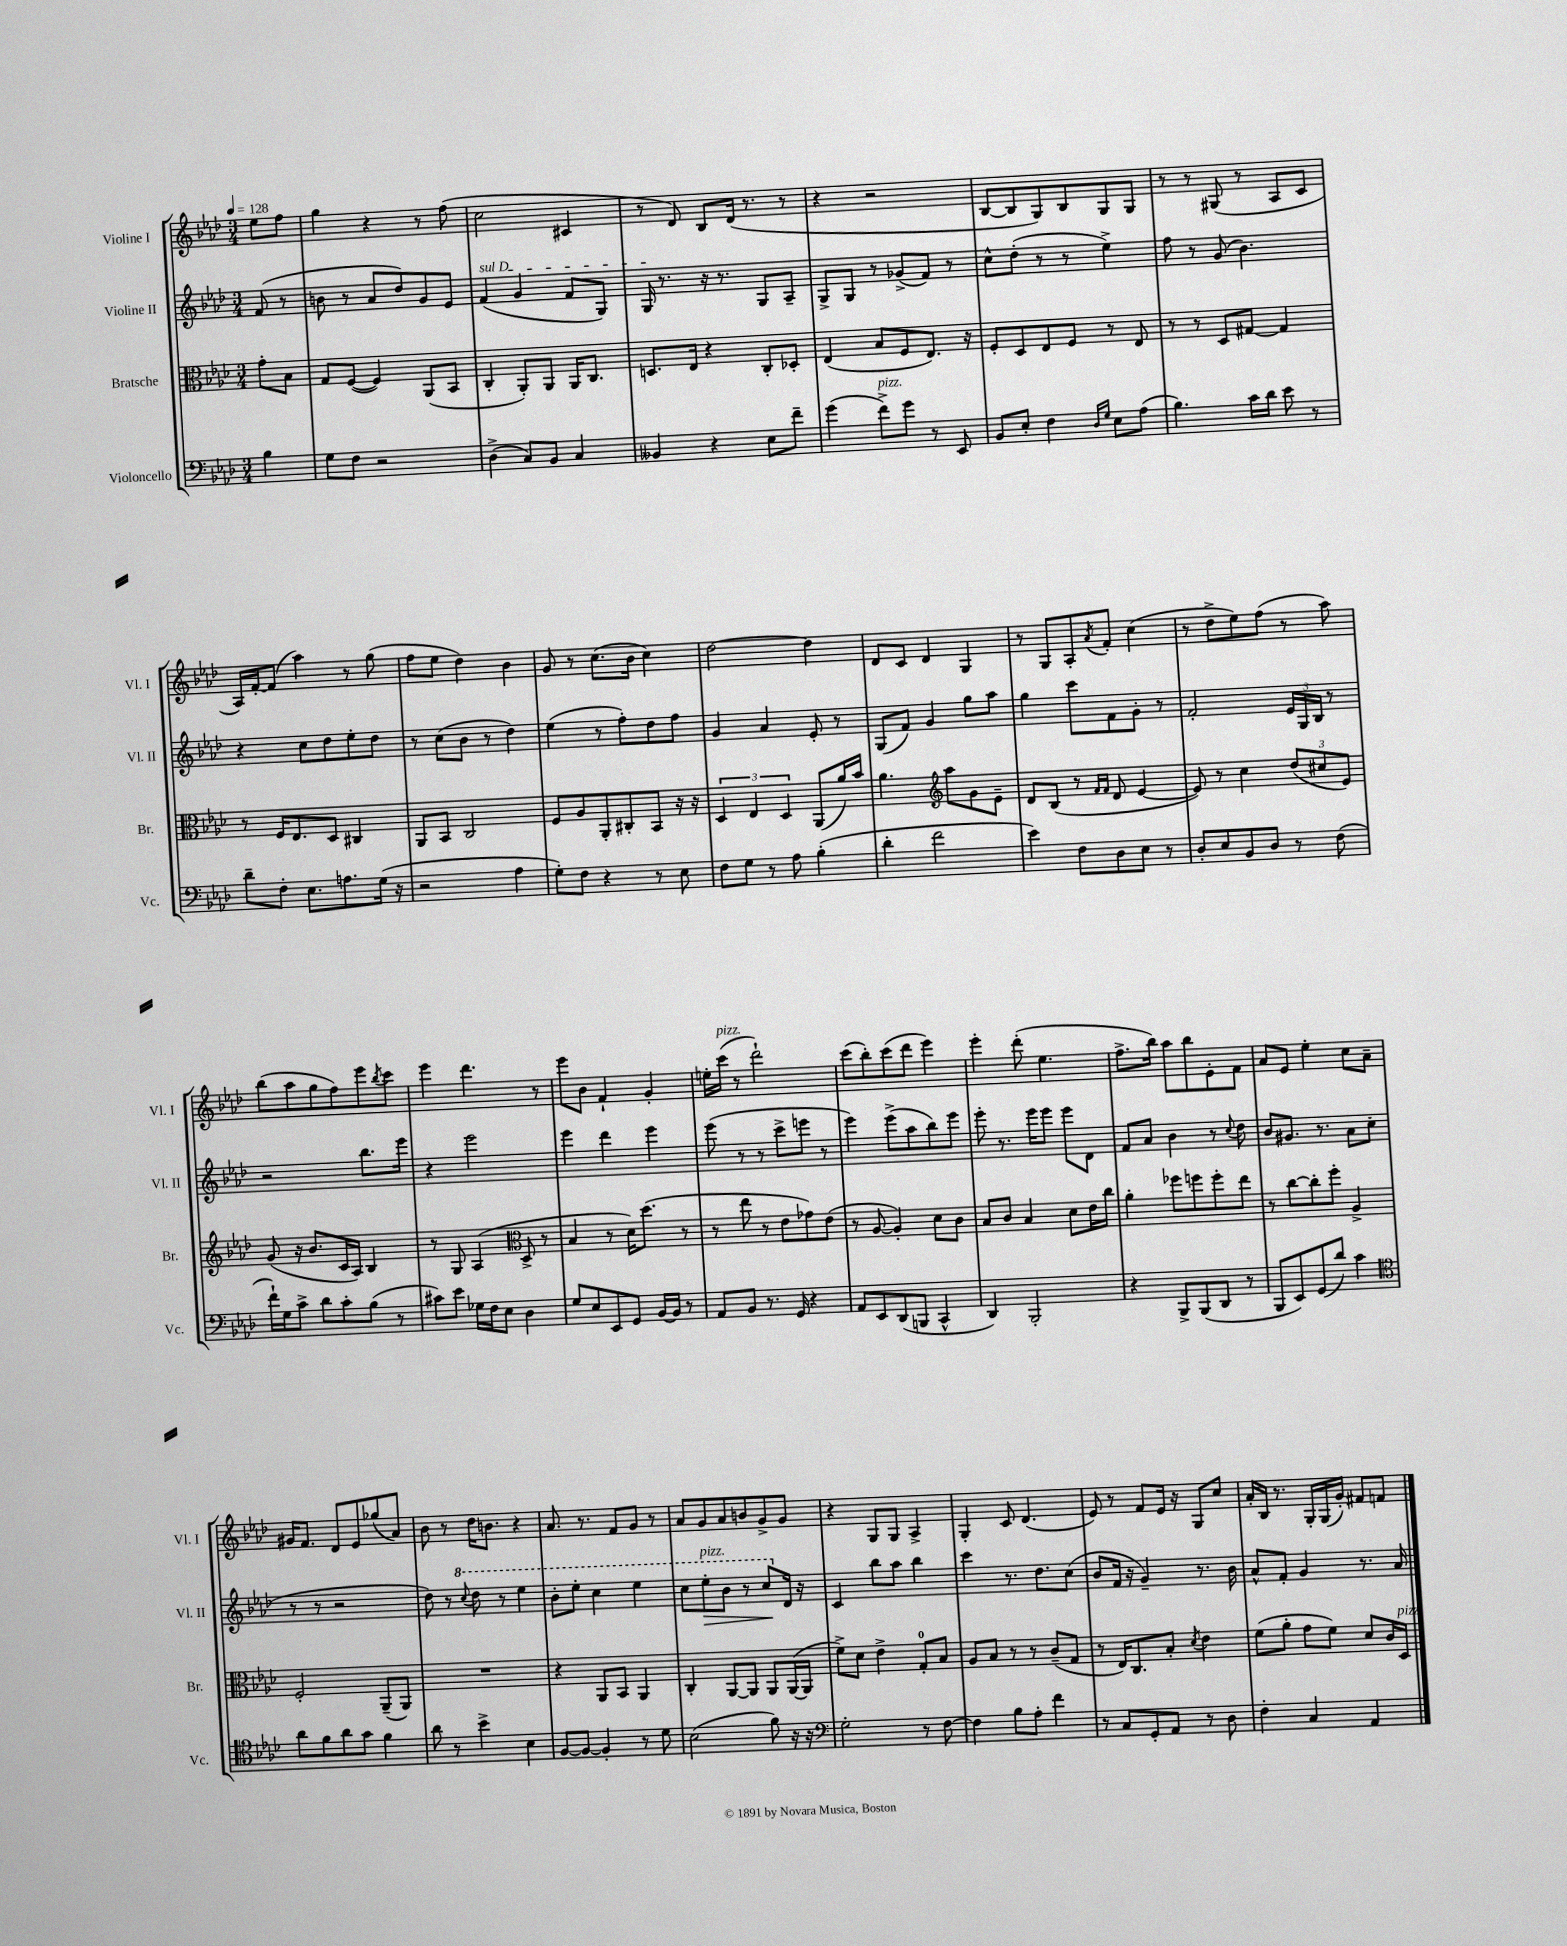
<<
\new StaffGroup <<
\new Staff = "s0" \with { instrumentName = "Violine I" shortInstrumentName = "Vl. I" } {
    \clef treble \key aes \major \numericTimeSignature \time 3/4 \partial 4 \tempo 4 = 128
    ees''8 f''8 |
    g''4 r4 r8 f''8( |
    c''2 cis'4 |
    r8 des'8) bes8 des'16( r8. r8 |
    r4 r2 |
    bes8~ bes8 g8) bes8 g8 g8 |
    r8 r8 gis8( r8 aes8 c'8 |
    aes16) f'16~-. f'8( aes''4) r8 g''8( |
    f''8 ees''8 des''4) bes'4 |
    g'8 r8 c''8.( bes'16 c''4) |
    des''2~ des''4 |
    des'8 c'8 des'4 g4 |
    r8 g8 aes8-. \acciaccatura { aes'8 } f'8-. c''4( |
    r8 des''8-> ees''8) f''8( r8 aes''8) |
    bes''8( aes''8 g''8 f''8) ees'''8 \acciaccatura { bes''8 } c'''8 |
    ees'''4 des'''4. r8 |
    ees'''8 bes'8 f'4-! g'4-. |
    e''16-. c'''16^\markup { \italic "pizz." }( r8 des'''2-!) |
    c'''8( bes''8-.) c'''8( des'''8 ees'''4) |
    ees'''4-. des'''8-.( ees''4. |
    f''8.-> bes''16) aes''8 bes''8 ees'8-. f'8 |
    aes'8 ees'8 ees''4-. c''8 aes'8-- |
    gis'16 f'8. des'8 ees'8 ges''8( aes'8) |
    bes'8 r8 des''16 b'8. r4 |
    aes'8. r8. f'8 g'8 r8 |
    aes'8 g'8 aes'8 b'8 g'8-> g'8 |
    r4 g8 g8 aes4-> |
    g4-. c'8 des'4.( |
    ees'8) r8 f'8 ees'16 r16 g8 c''8 |
    aes'16-. bes16 r8. g16-. g16( g'16-.) fis'8 f'8 \bar "|." |
}
\new Staff = "s1" \with { instrumentName = "Violine II" shortInstrumentName = "Vl. II" } {
    \clef treble \key aes \major \numericTimeSignature \time 3/4 \partial 4
    f'8( r8 |
    b'8 r8 aes'8 des''8) g'8 ees'8 |
    \once \override TextSpanner.bound-details.left.text = \markup { \italic "sul D" } f'4\startTextSpan( g'4 f'8 g8) |
    g16\stopTextSpan r8. r16 r8. g8 aes8-- |
    g8-> g8 r8 ges'8->( f'8) r8 |
    c''8-^ des''8-.( r8 r8 ees''4->) |
    f''8 r8 g'8( bes'4.) |
    r4 c''8 des''8 ees''8-. des''8 |
    r8 c''8( bes'8 r8 des''4) |
    ees''4( r8 f''8-.) des''8 f''8 |
    g'4 aes'4 ees'8-. r8 |
    g8( f'8) g'4 g''8 aes''8 |
    g''4 c'''8 f'8 g'8-. r8 |
    f'2-. \tuplet 3/2 { ees'16 g16 bes16 } r8 |
    r2 bes''8. ees'''16 |
    r4 ees'''2 |
    ees'''4 des'''4 ees'''4 |
    ees'''8( r8 r8 c'''8-> e'''8 r8 |
    ees'''4) ees'''8->( aes''8 bes''8) ees'''8 |
    ees'''8-. r8. ees'''16 ees'''8 ees'''8 des'8 |
    f'8 aes'8 bes'4 r8 \appoggiatura { c''8 } des''8 |
    bes'8 gis'8. r8. aes'8 c''8( |
    r8 r8 r2 |
    des''8) r8 \ottava #1 \appoggiatura { c'''8 } des'''8 r8 ees'''4 |
    bes''8-. ees'''8-. c'''4 ees'''4 |
    c'''8 ees'''8-.\>^\markup { \italic "pizz." } bes''8 r8 c'''8\! \ottava #0 des'16 r16 |
    c'4 bes''8 aes''8 bes''4 |
    c'''4 r8. des''8. c''8( |
    bes'8 f'16 r16 g'4--) r8. bes'16 |
    aes'8-^ f'8-. g'4 r8. aes'16 \bar "|." |
}
\new Staff = "s2" \with { instrumentName = "Bratsche" shortInstrumentName = "Br." } {
    \clef alto \key aes \major \numericTimeSignature \time 3/4 \partial 4
    g'8-. bes8 |
    g8 f8~( f4) aes,8( bes,8 |
    c4-. aes,8-.) aes,8 aes,16 c8. |
    d8. ees16 r4 c8-. des8-. |
    ees4( bes8 f8 ees8.) r16 |
    f8-. des8 ees8 f8 r8 ees8 |
    r8 r8 des8 gis8~ gis4 |
    r8 f16 ees8. des8 cis4 |
    aes,8 bes,8 c2 |
    f8 aes8 aes,8-. cis8-. bes,8 r16 r16 |
    \tuplet 3/2 { des4 ees4 des4 } aes,8( aes'16) bes'16 |
    aes'4. \clef treble aes''8 g'8 ees'8-- |
    des'8 bes8( r8 \grace { f'16 f'16 } des'8 ees'4~ |
    ees'8) r8 c''4 \tuplet 3/2 { des''8( cis''8 ees'8) } |
    g'8( r16 bes'8. c'16 aes16) bes4 |
    r8 g8 aes4( \clef alto des8-> r8 |
    bes4 r8 des'16) des''8.( r8 |
    r8 ees''8 r8 ees'8 ges'8) ees'8( |
    r8 aes8~ aes4-.) des'8 c'8 |
    bes8 c'8 bes4 des'8 ees'16 c''16 |
    aes'4-. fes''8 f''8 f''8-. ees''8 |
    r8 c''8~ c''8-. f''8-. aes4-> |
    f2-. aes,8--( aes,8) |
    R2. |
    r4 aes,8 bes,8 aes,4 |
    c4-. aes,8~ aes,8 aes,8 aes,16~( aes,16 |
    f'8->) des'8 ees'4-> g8-0-. bes8 |
    aes8 bes8 r8 r8 c'8--( g8 |
    r8 ees16) c8. bes8-. \acciaccatura { des'8 } ees'4 |
    f'8( aes'8-. g'8 f'8) des'8 c'16 des16^\markup { \italic "pizz." } \bar "|." |
}
\new Staff = "s3" \with { instrumentName = "Violoncello" shortInstrumentName = "Vc." } {
    \clef bass \key aes \major \numericTimeSignature \time 3/4 \partial 4
    bes4 |
    g8 f8 r2 |
    des4->( c8) bes,8 c4 |
    beses,4 r4 ees8 f'8-- |
    g'4( f'8->^\markup { \italic "pizz." }) g'8 r8 ees,8 |
    bes,8 ees8-. f4 \grace { des16 g16 } ees8 aes8( |
    bes4.) c'16 des'16 ees'8 r8 |
    des'8-- f8-. ees8. a8. g16( r16 |
    r2 aes4 |
    g8-.) f8 r4 r8 ees8 |
    f8 g8 r8 aes8 bes4-.( |
    des'4-. f'2 |
    ees'4) f8 des8 ees8 r8 |
    des8-. ees8 bes,8 des8 r8 f8( |
    f'16-!) g16 c'8-> des'8 c'8-. bes8( r8 |
    cis'8) ees'8 ges16 f16 ees8 des4 |
    g8 ees8 ees,8 g,8 bes,16~ bes,16 r8 |
    aes,8 bes,8 r8. g,16 r4 |
    aes,8 ees,8 des,8( b,,8 c,4-^ |
    des,4) bes,,2-. |
    r4 bes,,8-> bes,,8( des,8 r8 |
    bes,,8 ees,8) g,8( des'8) c'4 |
    \clef tenor aes'8 f'8 aes'8 g'8 f'4 |
    aes'8 r8 bes'4-> bes4 |
    f8~ f8~ f4-. r8 des'8 |
    bes2( f'8) r16 r16 |
    \clef bass g2-. r8 f8~ |
    f4 bes8 aes8-. f'4 |
    r8 c8 g,8-. aes,8 r8 des8 |
    f4-. c4 aes,4 \bar "|." |
}
>>
>>
\layout { \context { \Score \remove "Bar_number_engraver" } }
